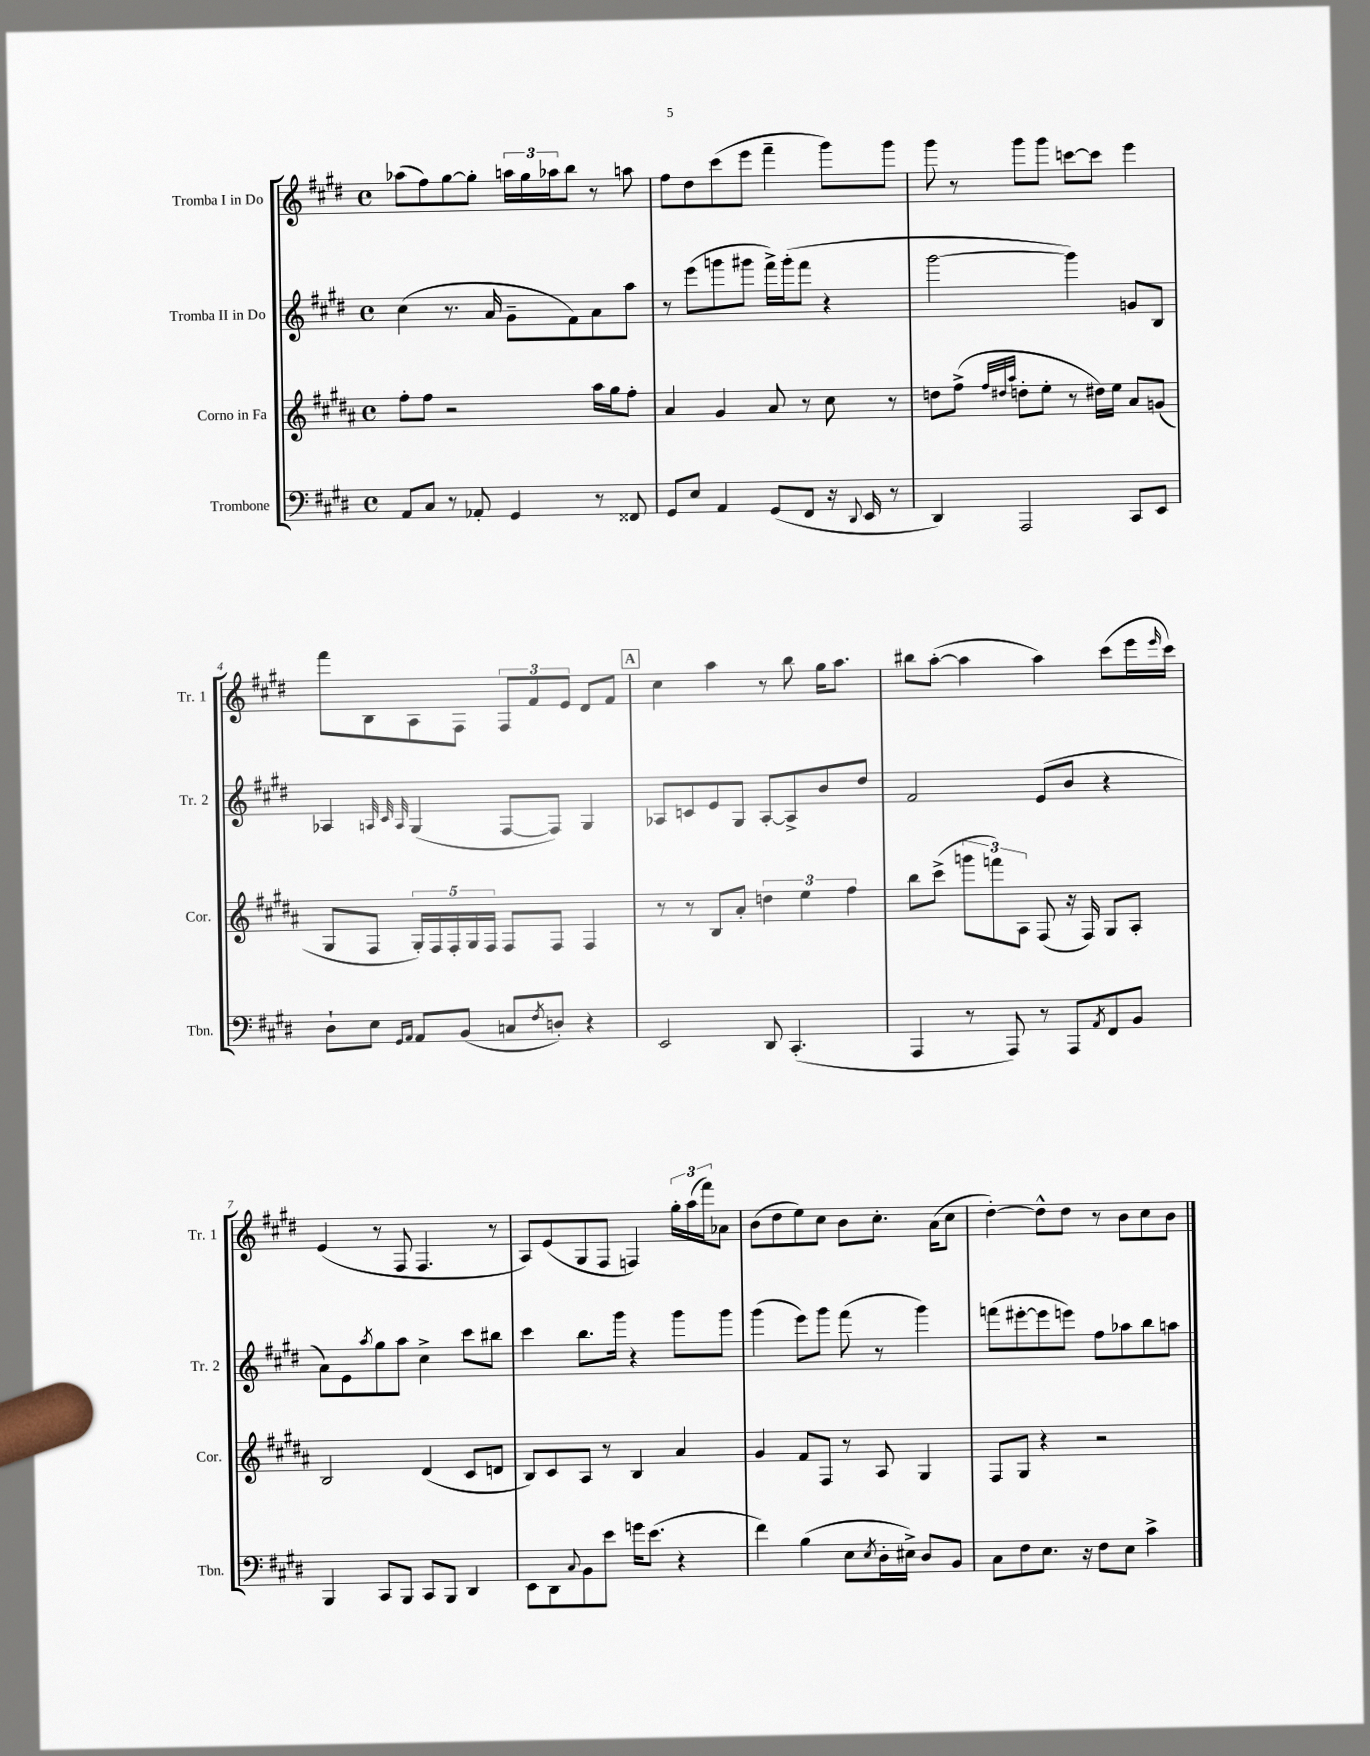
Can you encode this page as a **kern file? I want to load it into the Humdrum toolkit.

**kern	**kern	**kern	**kern
*part4	*part3	*part2	*part1
*staff4	*staff3	*staff2	*staff1
*I"Trombone	*I"Corno in Fa	*I"Tromba II in Do	*I"Tromba I in Do
*I'Tbn.	*I'Cor.	*I'Tr. 2	*I'Tr. 1
*clefF4	*clefG2	*clefG2	*clefG2
*k[f#c#g#d#]	*k[f#c#g#d#a#]	*k[f#c#g#d#]	*k[f#c#g#d#]
*M4/4	*M4/4	*M4/4	*M4/4
*met(c)	*met(c)	*met(c)	*met(c)
=1	=1	=1	=1
8AA/L	8ff#'\L	(4cc#\	(8aa-X\L
8C#/J	8ff#\J	.	8ff#\)
8r	2r	8.r	[8gg#\
8AA-X'/	.	.	8gg#'\J]
.	.	16a/	.
4GG#/	.	8g#~\L	24aan\LL
.	.	.	24gg#\
.	.	.	24aa-X\J
.	.	8f#\)	8bb\J
8r	16aa#\LL	8a\	8r
.	16gg#\J	.	.
8FF##X/	8ff#'\J	8aa\J	8aan\
=2	=2	=2	=2
8GG#/L	4a#/	8r	8ff#\L
8E/J	.	(8eee\L	8dd#\
4AA/	4g#/	8gggn\	(8ccc#\
.	.	8ggg#X\J	8eee\J
(8GG#/L	8a#/	16fff#^\LL)	4fff#~\
.	.	(16ggg#'\J	.
8FF#/J	8r	8fff#\J	.
16r	8cc#\	4r	8ggg#\L)
8qqDD#/	.	.	.
16EE/	.	.	.
8r	8r	.	8ggg#\J
=3	=3	=3	=3
4DD#/)	8ddn\L	[2ggg#\	8ggg#\
.	(8ff#^\J	.	8r
.	32qqff#/LLL	.	.
.	32qqdd#X/	.	.
.	32qqaa#/JJJ	.	.
2AAA/	8ddn'\L	.	8ggg#\L
.	8ee'\J	.	8ggg#\J
.	8r	4ggg#\])	[8cccn\L
.	16dd#X\LL)	.	8ccc\J]
.	16ee\JJ	.	.
8CC#/L	8a#/L	8gn/L	4eee\
8EE/J	(8gn/J	8B/J	.
!!LO:LB:g=z
=4	=4	=4	=4
8D#`\L	8G#/L	4A-X/	8fff#\L
8E\J	8F#/J	.	8B\
.	.	32qqAn/	.
16qqGG#/LL	.	32qqc#/	.
16qqAA/JJ	.	32qqA/	.
8AA/L	20G#'/LL)	(4G#/	8A\
.	20F#/	.	.
.	20F#'/	.	.
(8BB/J	.	.	8F#\J
.	20G#/	.	.
.	20F#/JJ	.	.
8Cn/L	8F#/L	[8F#/L	12F#/L
.	.	.	12f#/
8qF#/	.	.	.
8Dn'/J)	8F#/J	8F#/J])	.
.	.	.	12e/J
4r	4F#/	4G#/	8d#/L
.	.	.	8f#/J
!!LO:REH:place=s1:t=A
=5	=5	=5	=5
2EE/	8r	8A-X/L	4cc#\
.	8r	8cn/	.
.	8B/L	8e/	4aa\
.	8a#'/J	8G#/J	.
8DD#/	6ddn\	[8A-'/L	8r
(4.CC#'/	.	8A-^/]	8bb\
.	6ee\	.	.
.	.	8b/	16gg#\KL
.	.	.	8.aa\J
.	6ff#\	.	.
.	.	8dd#/J	.
=6	=6	=6	=6
4AAA/	8bb\L	2f#/	8bb#X\L
.	(8ccc#^\J	.	([8aa'\J
8r	12gggn\L	.	4aa\]
.	12fffn\)	.	.
8AAA/)	.	.	.
.	12A#\J	.	.
8r	(8F#/	(8e/L	4aa\)
8AAA/L	16r	8b/J	.
.	16F#/)	.	.
8qAA/	.	.	.
8FF#/	8G#/L	4r	(8ccc#\L
8BB/J	8A#'/J	.	16eee\L
.	.	.	16qqeee/
.	.	.	16ccc#\JJ)
!!LO:LB:g=z
=7	=7	=7	=7
4BBB/	2B/	8a\L)	(4e/
.	.	8e\	.
.	.	8qaa/	.
8CC#/L	.	8gg#\	8r
8BBB/J	.	8aa\J	8F#/
8CC#/L	(4d#/	4cc#^\	4.F#/
8BBB/J	.	.	.
4DD#/	8c#/L	8ccc#\L	.
.	8dn/J	8bb#X\J	8r
=8	=8	=8	=8
8EE\L	8B/L)	4ccc#\	8A/L)
8DD#\	8c#/	.	(8e/
8qqC#/	.	.	.
8BB\	8A#/J	8.bb\L	8G#/
8e\J	8r	.	8F#/J
.	.	16ggg#\Jk	.
16gn\KL	4B/	4r	4Fn/)
(8.e\J	.	.	.
4r	4a#/	8ggg#\L	24gg#'\LL
.	.	.	(24aa\
.	.	.	24fff#\J)
.	.	8ggg#\J	8a-X\J
=9	=9	=9	=9
4f#\)	4g#/	(4ggg#\	(8b\L
.	.	.	8dd#\
(4B\	8f#/L	8eee\L)	8ee\)
.	8F#/J	8ggg#\J	8cc#\J
8E\L	8r	(8fff#\	8b\L
8qE/	.	.	.
16D#'\L	8A#/	8r	8.cc#'\J
16E#X^\JJ)	.	.	.
8D#/L	4G#/	4ggg#\)	.
.	.	.	(16a\KL
8BB/J	.	.	8cc#\J
=10	=10	=10	=10
8C#\L	8F#/L	(8fffn\L	[4dd#'\)
8F#\	8G#/J	[8eee#X'\	.
8.E\J	4r	8eee#\]	8dd#^^\L]
.	.	8eeen\J)	8dd#\J
16r	.	.	.
8F#\L	2r	8ff#\L	8r
8E\J	.	8aa-X\	8b\L
4c#^\	.	8bb\	8cc#\
.	.	8aan\J	8b\J
==	==	==	==
*-	*-	*-	*-
